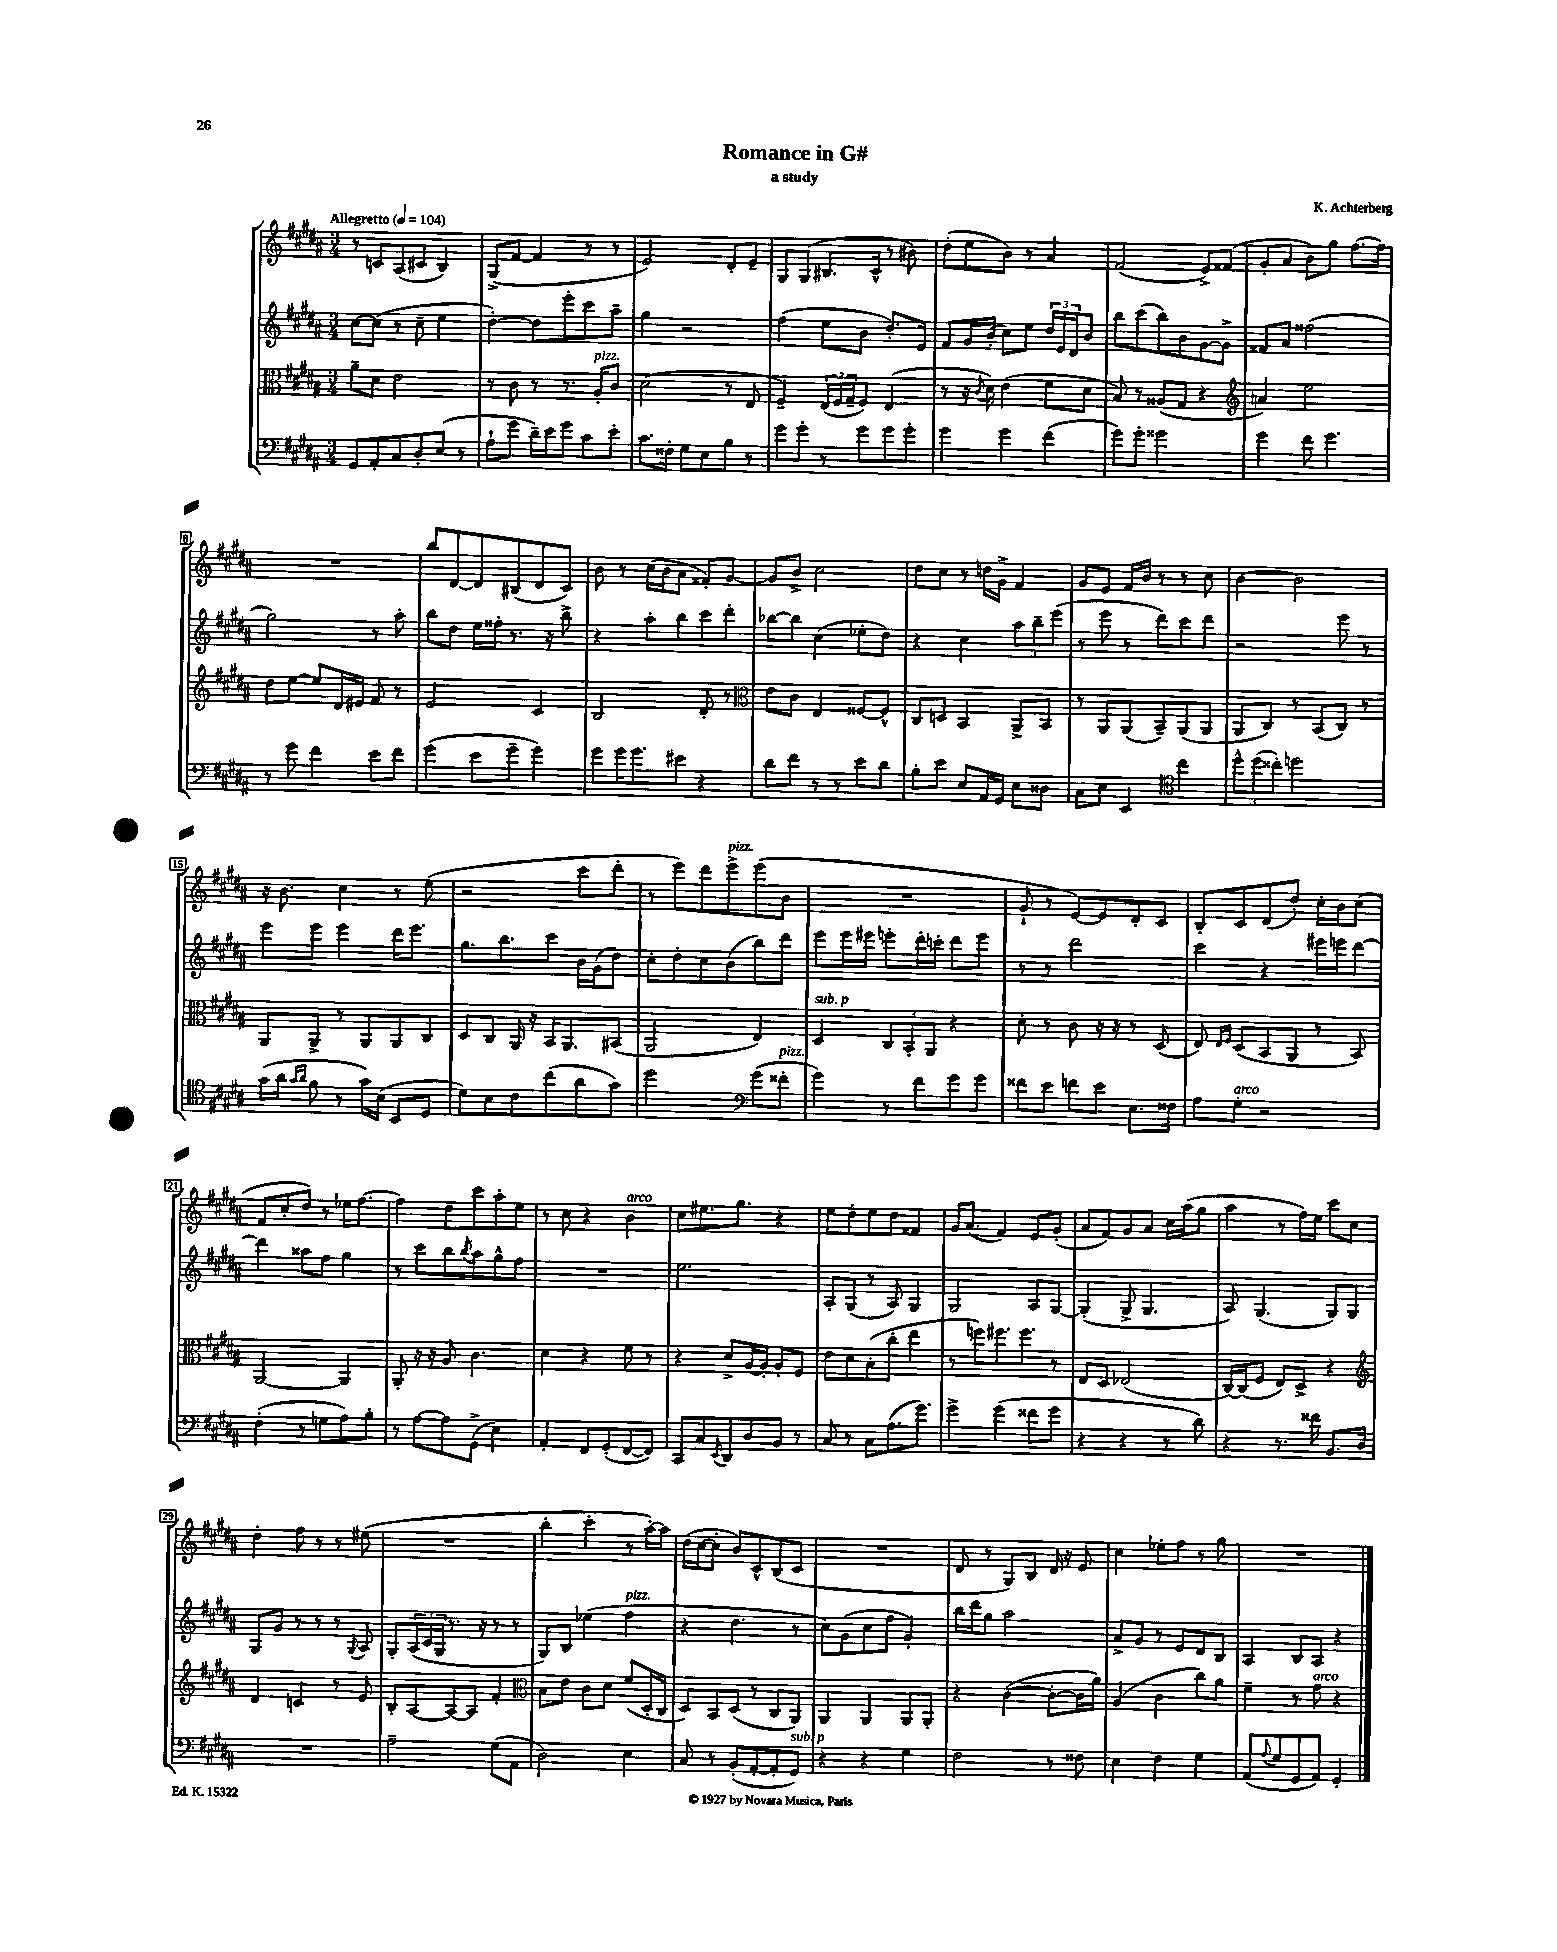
\header { title = "Romance in G#" composer = "K. Achterberg" subtitle = "a study" }
<<
\new StaffGroup <<
\new Staff = "s0" {
    \clef treble \key b \major \numericTimeSignature \time 3/4 \tempo "Allegretto" 4 = 104
    r8 c'8 ais8( cis'8 b4) |
    gis8->( fis'8~ fis'4 r8 r8 |
    e'2) dis'8-. e'8-- |
    gis8 gis8( bis8. cis'16-^ r8 bis'8) |
    dis''8-.( e''8 b'8) r8 ais'4 |
    fis'2( e'8->) fisis'8( |
    gis'8-. ais'8 b'8) gis''8 fis''8.~ fis''16 |
    R2. |
    b''8 dis'8~ dis'8 bis8( dis'8 cis'8) |
    b'8 r8 cis''16( b'16 ais'8 fisis'8-.) gis'8~ |
    gis'8 b'8-> cis''2 |
    dis''8 cis''8 r8 d''16 gis'16-> fis'4 |
    gis'8 e'8 fis'16 b'16 r8 r8 cis''8 |
    b'4~ b'2 |
    r16 b'8. cis''4 r8 e''8( |
    r2 cis'''8 dis'''8-. |
    r8 e'''8) dis'''8 e'''8->^\markup { \italic "pizz." } e'''8( b'8 |
    R2. |
    gis'8-! r8 e'8~) e'8 dis'8-. cis'8 |
    b8-. cis'8 dis'8( dis''8-.) cis''16-. b'16 cis''8( |
    fis'8 cis''8-. dis''8) r8 ees''16 fis''8.~ |
    fis''4 dis''8 cis'''8 ais''8-. e''8 |
    r8 cis''8 r4 b'4^\markup { \italic "arco" } |
    cis''8 eis''8. gis''8. r4 |
    e''8 dis''8-. e''8 dis''8 fisis'4 |
    gis'16 ais'8.( fis'4) e'8 gis'8-.( |
    ais'8 fis'8) gis'8 ais'8 cis''16 ais''16( gis''8 |
    ais''4 r8 fis''16) e''16 cis'''8 cis''8 |
    dis''4-. fis''8 r8 r8 eis''8( |
    R2. |
    b''4-. cis'''4-. r8 ais''16~-.) ais''16 |
    dis''16( cis''16~ cis''8-. b'8) cis'8-^ b8( cis'8 |
    R2. |
    dis'8 r8 gis8) b8 dis'16 r16 e'8 |
    cis''4 ees''8-. fis''8 r8 gis''8 |
    R2. \bar "|." |
}
\new Staff = "s1" {
    \clef treble \key b \major \numericTimeSignature \time 3/4
    cis''8~ cis''8( r8 cis''8-- e''4 |
    dis''4~-.) dis''8 e'''8-. cis'''8 ais''8-- |
    gis''4 r2 |
    fis''4( e''8 b'8 dis''8.-.) e'16 |
    fis'8 gis'16 b'16-.( cis''8) e''8 \tuplet 3/2 { dis''16 e'16 dis'16 } b'8 |
    b''8 cis'''8( b''8) b'8 gis'8~ gis'8-> |
    fisis'8 ais'8 fisis''2( |
    gis''2) r8 ais''8-. |
    b''8 dis''8 e''16 fisis''16-. r8. r16 b''8-> |
    r4 ais''8-. b''8 cis'''8 dis'''8-. |
    bes''8~ bes''8 cis''4( ees''8-. dis''8) |
    r4 cis''4 \tuplet 3/2 { ais''8 b''8-- e'''8( } |
    r8 e'''8 r8 dis'''8) cis'''8 dis'''8 |
    r2 e'''8 r8 |
    e'''8 e'''8 e'''4 dis'''16 e'''8. |
    gis''8. b''8. cis'''8 b'16 gis'16( dis''8) |
    cis''8-. dis''8-. cis''8 b'8( b''8) dis'''8 |
    e'''8 e'''16 eis'''16 e'''8-. dis'''16-. c'''16-. dis'''8 e'''8 |
    r8 r8 dis'''2 |
    cis'''4 r4 eis'''16 e'''16 dis'''8~ |
    dis'''4 aisis''8 fis''8 gis''4 |
    r8 cis'''8 b''8 \acciaccatura { b''8 } ais''8 gis''8-^ fis''8 |
    R2. |
    e''2. |
    ais8-. gis8( r8 ais8) gis4 |
    gis2 ais8 gis8~ |
    gis4-.( gis8-> gis4. |
    ais8) gis4.( gis8) gis8 |
    gis8 gis'8 r8 r8 r8 \appoggiatura { gis8 } ais8 |
    gis8-. \tuplet 3/2 { ais16( cis'16 gis16 } r8. r16 r8 r8 |
    gis8) b8 ees''4( fis''4^\markup { \italic "pizz." } |
    r4 dis''4. r8 |
    cis''8) gis'8( cis''8 fis''8 gis'4-.) |
    b''16 dis'''16 gis''8 ais''2 |
    ais'8-> gis'8 r8 e'8 dis'8 b8 |
    ais4 b8 ais8 r4 \bar "|." |
}
\new Staff = "s2" {
    \clef alto \key b \major \numericTimeSignature \time 3/4
    ais'8-- dis'8 e'2 |
    r8 cis'8 r8 r8. ais16-.^\markup { \italic "pizz." } cis'8 |
    dis'2( r8 e8 |
    fis4--) \tuplet 3/2 { e16( fis16 gis16-- } fis8) e4( |
    r8 r16 \acciaccatura { cis'8 } dis'16) e'4( fis'8 dis'8 |
    b8) r8 aisis8( gis8 r4 |
    \clef treble a'4) e''2 |
    dis''8 e''8~ e''8 dis'16 eis'16 fis'8 r8 |
    e'2 cis'4 |
    b2 dis'8-. r8 |
    \clef alto e'8 cis'8 e4 fisis8~ fisis8-^ |
    cis8 d8 b,4 ais,8-> b,8 |
    r8 ais,8 ais,8( b,8--) ais,8( ais,8 |
    ais,8 cis8) r8 b,8( cis8) r8 |
    ais,8 ais,8-> r8 ais,8 ais,8 cis8 |
    dis8 cis8 ais,16 r16 b,16 ais,8. bis,8( |
    ais,2 e4) |
    dis4^\markup { \italic "sub. p" } \tuplet 3/2 { cis8 b,8-. ais,8 } r4 |
    dis'8-. r8 cis'8 r16 r16 r8 dis8( |
    e8) \grace { e16 fis16 } dis8( b,8 ais,8 r8 b,8) |
    ais,2~ ais,4 |
    ais,8-. r16 r16 ais8 cis'4. |
    dis'4 r4 fis'8 r8 |
    r4 dis'8-> ais16~ ais16-. ais8-. fis8 |
    e'8 dis'8 b8-.( cis''8-. e''4 |
    r8 f''8) fis''8. fis''8. r8 |
    e8 dis8 ees2( |
    cis16~) cis16( fis8 e8) dis8-> r4 |
    \clef treble dis'4 c'4 r8 e'8 |
    b8-. ais8~ ais8~ ais8 fis'4-. |
    \clef alto b8 e'8 cis'8 dis'8 fis'8( dis16-. cis16 |
    dis8) b,8 dis8( r8 cis8 ais,8) |
    ais,4 ais,4 ais,8 ais,8-. |
    r4 cis'4~( cis'8~-. cis'16 ais'16) |
    ais4( cis'4 cis''8) ais'8 |
    fis'4-- r8 gis'8^\markup { \italic "arco" } r4 \bar "|." |
}
\new Staff = "s3" {
    \clef bass \key b \major \numericTimeSignature \time 3/4
    gis,8 ais,8-. cis8 dis8-. e8( r8 |
    ais8-! gis'8 dis'16--) e'16 gis'8 cis'8 e'8-. |
    cis'8. fisis16-. gis8 e8 b8 r8 |
    gis'8 gis'8-. r8 gis'8 gis'8 gis'8-. |
    gis'4 gis'4 fis'4( |
    gis'8) gis'8-. gisis'2 |
    gis'4 fis'8 gis'4. |
    r8 gis'8 fis'4 e'8 fis'8 |
    gis'4( e'8 gis'8-- gis'4) |
    gis'8 gis'16 gis'8. eis'8 r4 |
    dis'8 fis'8 r8 r8 e'8 dis'8 |
    b8-. e'8 e8 ais,16 gis,16 e8 disis8 |
    cis8 e8 e,4 \clef tenor cis''4 |
    \tuplet 3/2 { dis''8-^ dis''8( cisis''8-.) } d''2 |
    gis'16( ais'16 \grace { gis'16 ais'16 } fis'8 r8 gis'16) b16( b,8 dis8 |
    dis'8) b8 cis'8 cis''8( ais'8 gis'8) |
    dis''2 \clef bass gis'8( fisis'8-.^\markup { \italic "pizz." } |
    gis'4) r8 fis'8 gis'8 gis'8 |
    fisis'8 e'8 f'8 e'8 e8. fisis16 |
    ais8 gis8-.^\markup { \italic "arco" } r2 |
    fis4-.( r8 g8 ais8) b8-. |
    r8 ais8~ ais8 gis,8->( e4) |
    ais,4-. fis,8 gis,8-.( fis,8~ fis,8) |
    cis,8 cis8 \acciaccatura { e,8 } dis,8 dis8 b,8 r8 |
    cis8 r8 cis8 ais8.( gis'8.) |
    gis'4-> gis'4( fisis'8 gis'8 |
    r4 r4 r8 dis'8) |
    r4 r8. fisis'16 b,8. dis16 |
    R2. |
    ais2-- gis8( ais,8 |
    dis2) e4 |
    cis8 r8 b,8-.( ais,8~-. ais,8-. gis,8^\markup { \italic "sub. p" }) |
    r4 r4 gis4 |
    fis2 r8 fisis8 |
    e4 fis4 gis4 |
    ais,8( \appoggiatura { ais8 } gis8 gis,8 ais,8) gis,4-. \bar "|." |
}
>>
>>
\layout { \context { \Score \override BarNumber.stencil = #(make-stencil-boxer 0.1 0.3 ly:text-interface::print) } }
